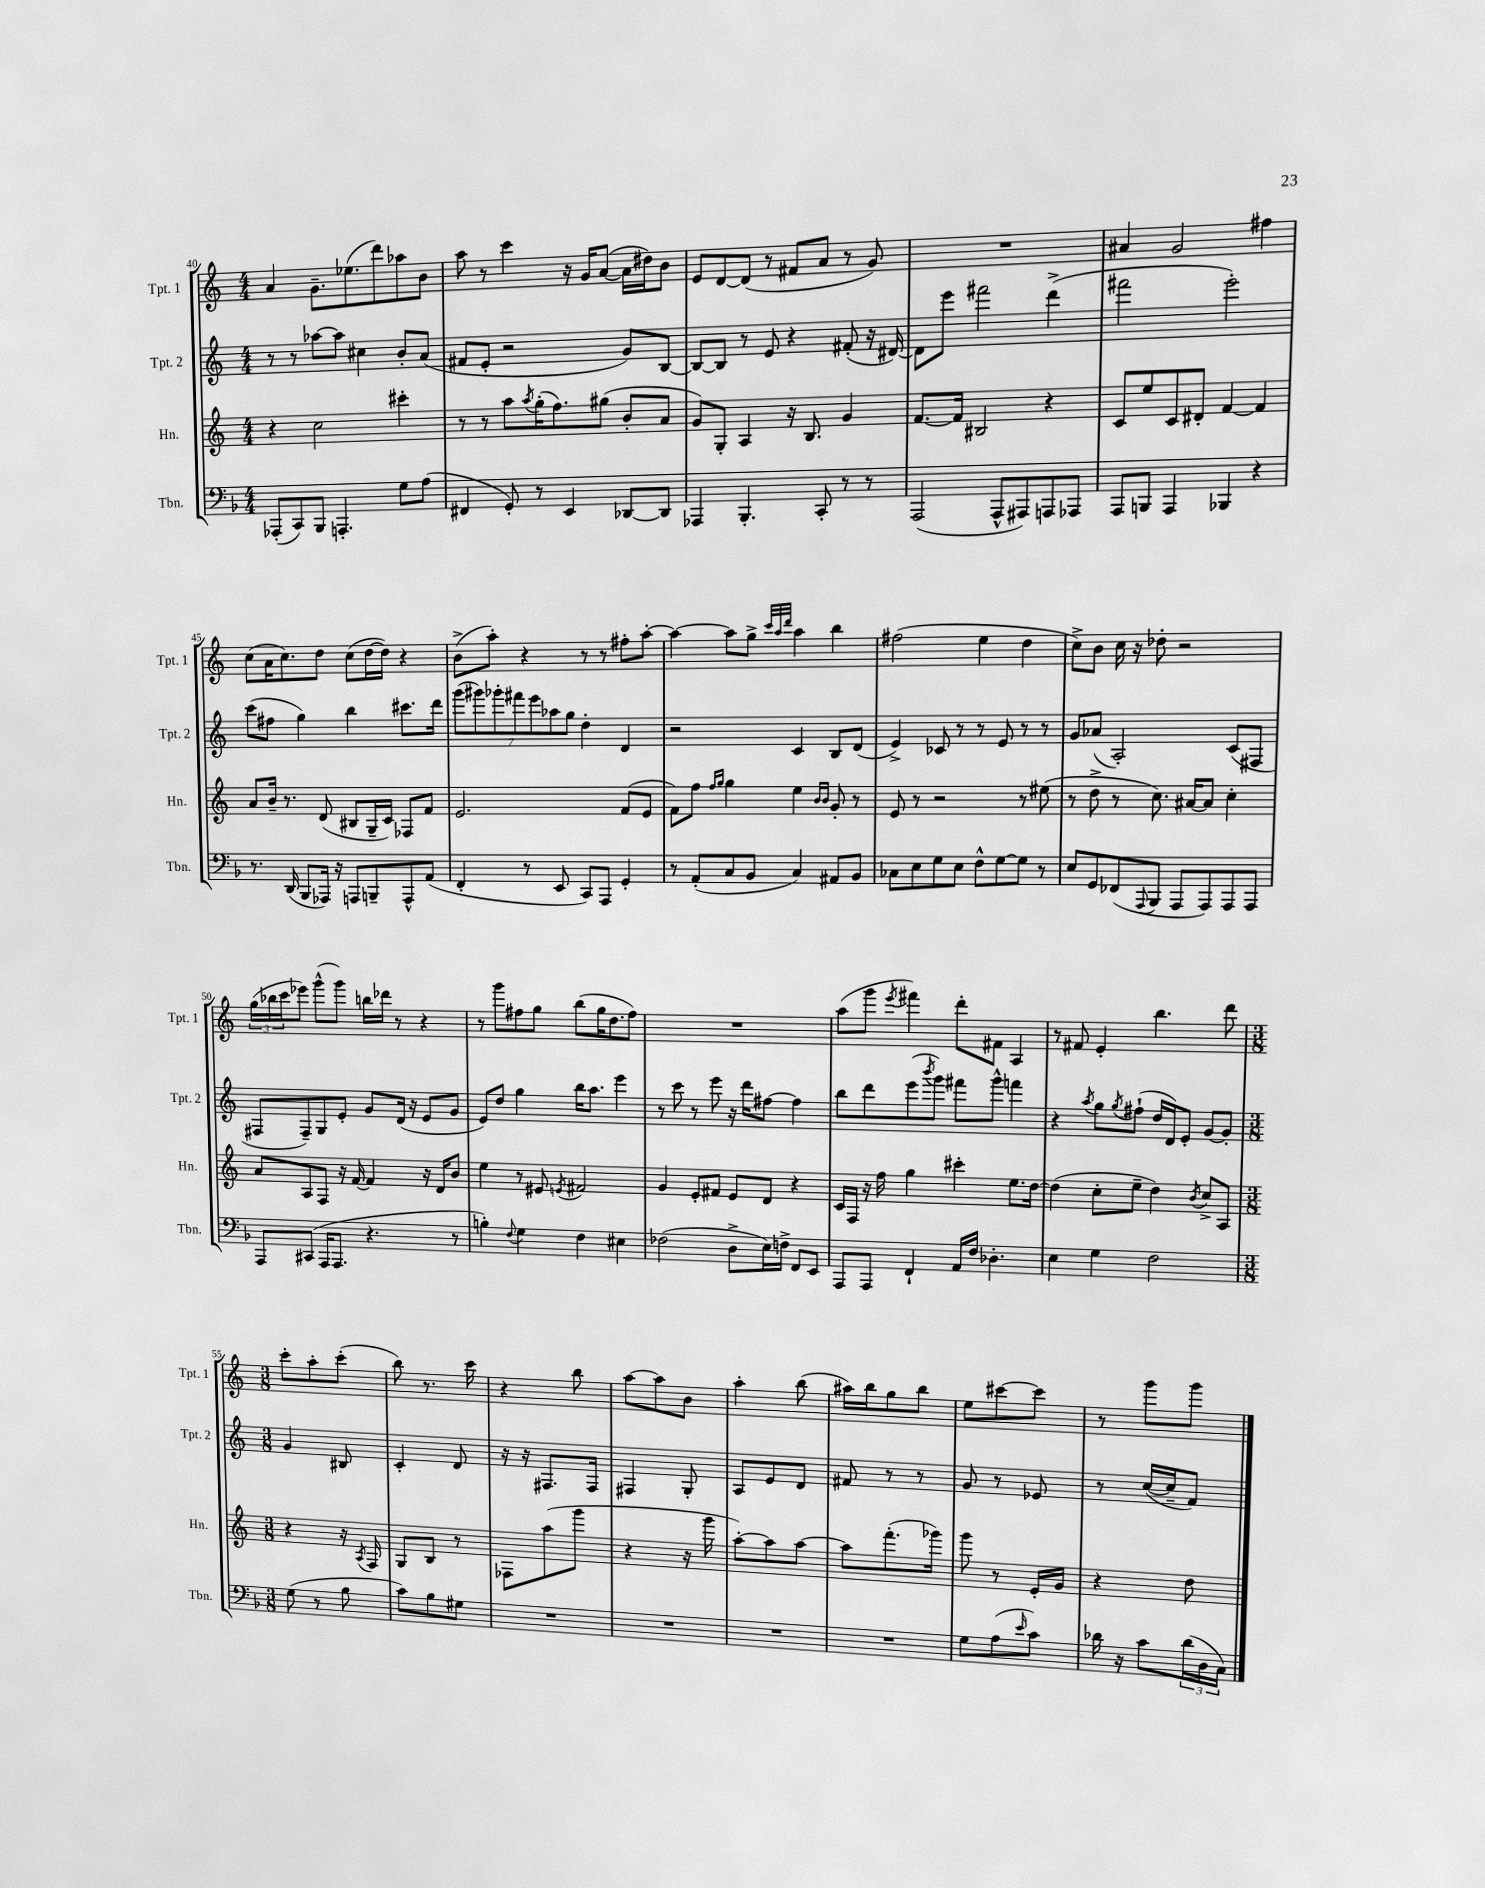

**kern	**kern	**kern	**kern
*staff4	*staff3	*staff2	*staff1
*clefF4	*clefG2	*clefG2	*clefG2
*k[b-]	*k[]	*k[]	*k[]
*M4/4	*M4/4	*M4/4	*M4/4
(8AAA-'	4r	8r	4a
8CC)	.	8r	.
8BBB-	2cc	[8aa-	8.g~
4.AAA'	.	8aa-]	.
.	.	.	(8.ee-
.	.	4cc#	.
.	.	.	8ddd)
8G	4ccc#'	8b'	8aa-
(8A	.	(8a	8b
=	=	=	=
4FF#	8r	8f#	8aa
.	8r	8e'	8r
8GG')	8aa	2r	4ccc
.	8qaa	.	.
8r	(16gg'	.	.
.	8.ff)	.	.
4EE	.	.	16r
.	.	.	16g
.	(8gg#	.	([8a
[8DD-	8b'	8g)	16a]
.	.	.	16dd#)
8DD-]	8a	[8B	8b
=	=	=	=
4AAA-	8g)	8B_	8e
.	8G'	8B]	[8d
4.BBB-'	4A	8r	(8d]
.	.	8e	8r
.	16r	4r	8f#
.	8.B	.	.
8CC'	.	.	8a
8r	4g	(8f#'	8r
8r	.	16r	8g)
.	.	[16d#)	.
=	=	=	=
(2AAA	[8.f	8d#]	1r
.	.	8eee	.
.	16f]	.	.
.	2B#	2fff#	.
8AAA^^	.	.	.
8AAA#)	.	.	.
8AAA	4r	(4ddd^	.
8AAA-	.	.	.
=	=	=	=
8AAA	8c	2fff#	4a#
8BBB	8ee	.	.
4AAA	8c	.	2g
.	8d#'	.	.
4BBB-	[4f	2eee')	.
4r	4f]	.	4ff#
=	=	=	=
8.r	8a	(8ccc	(8cc
.	16b~	8ff#	16a
(16DD	8.r	.	8.cc)
8BBB-	.	4gg)	.
16AAA-)	(8d	.	8dd
16r	.	.	.
8AAA	8B#	4bb	(8cc
8BBB~	16G~	.	[16dd
.	16c)	.	16dd])
8AAA^^	8F-	8.ccc#	4r
(8AA	8f	.	.
.	.	16ddd	.
=	=	=	=
4FF'	2.e	(14ggg	(8b^
.	.	14ggg#)	.
.	.	.	8aa')
.	.	14ggg-'	.
.	.	14fff#	.
8r	.	.	4r
.	.	14eee	.
.	.	14aa-	.
8EE	.	.	.
.	.	14gg	.
8CC)	.	4dd'	8r
8AAA	.	.	8r
4GG'	(8f	4d	8ff#'
.	8e	.	[8aa'
=	=	=	=
8r	8f)	2r	4aa_
(8AA'	8ff	.	.
.	16qqff	.	.
.	16qqgg	.	.
8C	4gg	.	8aa]
8BB-	.	.	8gg^
.	.	.	32qqccc
.	.	.	32qqaa
.	.	.	32qqddd
4C)	4ee	4c	4aa
.	16qqb	.	.
.	16qqb	.	.
8AA#	8g'	8B	4bb
8BB-	8r	(8d	.
=	=	=	=
8C-	8e	4e^)	(2ff#
8E	8r	.	.
8G	2r	8c-	.
8E	.	8r	.
8F^^	.	8r	4ee
[8G	.	8e	.
8G]	8r	8r	4dd
8r	(8ee#	8r	.
=	=	=	=
8E	8r	8g	8cc^)
8GG	8dd^	(8a-	8b
(8FF-	8r	2A')	16cc
.	.	.	16r
8qqAAA	.	.	.
8BBB-	8.cc)	.	8dd-'
8AAA	.	.	2r
.	[16a#	.	.
8AAA)	8a#]	.	.
8AAA	4cc'	(8c	.
8AAA	.	8F#	.
=	=	=	=
8AAA	8a	8F#	(24gg
.	.	.	24bb-
.	.	.	24ccc
(8CC#	8A	8F#~)	8eee-)
16AAA	8F	8G	(8ggg^^
8.AAA	.	.	.
.	16r	8e'	8ggg)
.	[16f	.	.
4.r	4f]	8g	16bb
.	.	.	16ddd-
.	.	(16d	8r
.	.	16r	.
.	16r	8e	4r
.	16d	.	.
8r	8b	8g	.
=	=	=	=
4B')	4ee	8e)	8r
.	.	8dd	8ggg
8qqF	.	.	.
4G	8r	4gg	8ff#
.	8e#	.	8gg
.	8qe	.	.
4F	2f#	16bb	(8bb
.	.	8.aa	.
.	.	.	16gg
.	.	.	8.dd
4E#	.	4eee	.
.	.	.	8ff#)
=	=	=	=
(2F-	4g	8r	1r
.	.	8ccc	.
.	8e'	8r	.
.	8f#	8eee	.
8D^	8e	16r	.
.	.	16ddd	.
16E)	8d	[8ff#	.
16F^	.	.	.
8FF	4r	4ff#]	.
8EE	.	.	.
=	=	=	=
8AAA	16c	8bb	(8aa
.	16F	.	.
8AAA	16r	8ddd	8ggg
.	16ff	.	.
.	.	.	8qeee
4FF`	4gg	(8eee	4fff#)
.	.	8qbbb	.
.	.	8ggg)	.
16AA	4ccc#'	8fff#	8ddd'
16F	.	.	.
4.D-'	.	8ggg^^	8f#
.	8.ee	4fff	4A
.	[16dd	.	.
=	=	=	=
4E	(4dd]	4r	8r
.	.	.	8f#
.	.	8qaa	.
4G	8cc'	8gg	4e'
.	.	8qgg	.
.	8ee~	(8ff#`	.
2F	4dd)	16dd	4.bb
.	.	16d)	.
.	.	8e'	.
.	8qb	.	.
.	8cc^	[8g	.
.	8A	8g']	8ddd
=	=	=	=
*M3/8	*M3/8	*M3/8	*M3/8
(8G	4r	4g	8ccc'
8r	.	.	8aa'
8B-	16r	8B#	(8ccc'
.	8qA	.	.
.	16F	.	.
=	=	=	=
8c)	8G	4c'	8bb)
8B-	8B	.	8.r
8G#	8r	8d	.
.	.	.	16ccc
=	=	=	=
4.r	8F-	16r	4r
.	.	16r	.
.	(8aa	8.F#	.
.	8ggg	.	8bb
.	.	16F#	.
=	=	=	=
4.r	4r	4F#	[8aa
.	.	.	8aa]
.	16r	8G'	8b
.	16ggg	.	.
=	=	=	=
4.r	[8aa')	8A	4aa'
.	8aa]	8e	.
.	[8aa	8d	(8bb
=	=	=	=
4.r	8aa]	8f#	16aa#)
.	.	.	16bb
.	(8.fff'	8r	8gg
.	.	8r	8bb
.	16ggg-)	.	.
=	=	=	=
8G	8ggg	8g	8ee
(8A	8r	8r	[8ccc#
16qqe	.	.	.
8c)	16e'	8e-	8ccc#]
.	16g	.	.
=	=	=	=
16d-	4r	8r	8r
16r	.	.	.
8c	.	([16cc	8ggg
.	.	16cc~]	.
(24d-	8dd	8f)	8ggg
24D	.	.	.
24C)	.	.	.
==	==	==	==
*-	*-	*-	*-
